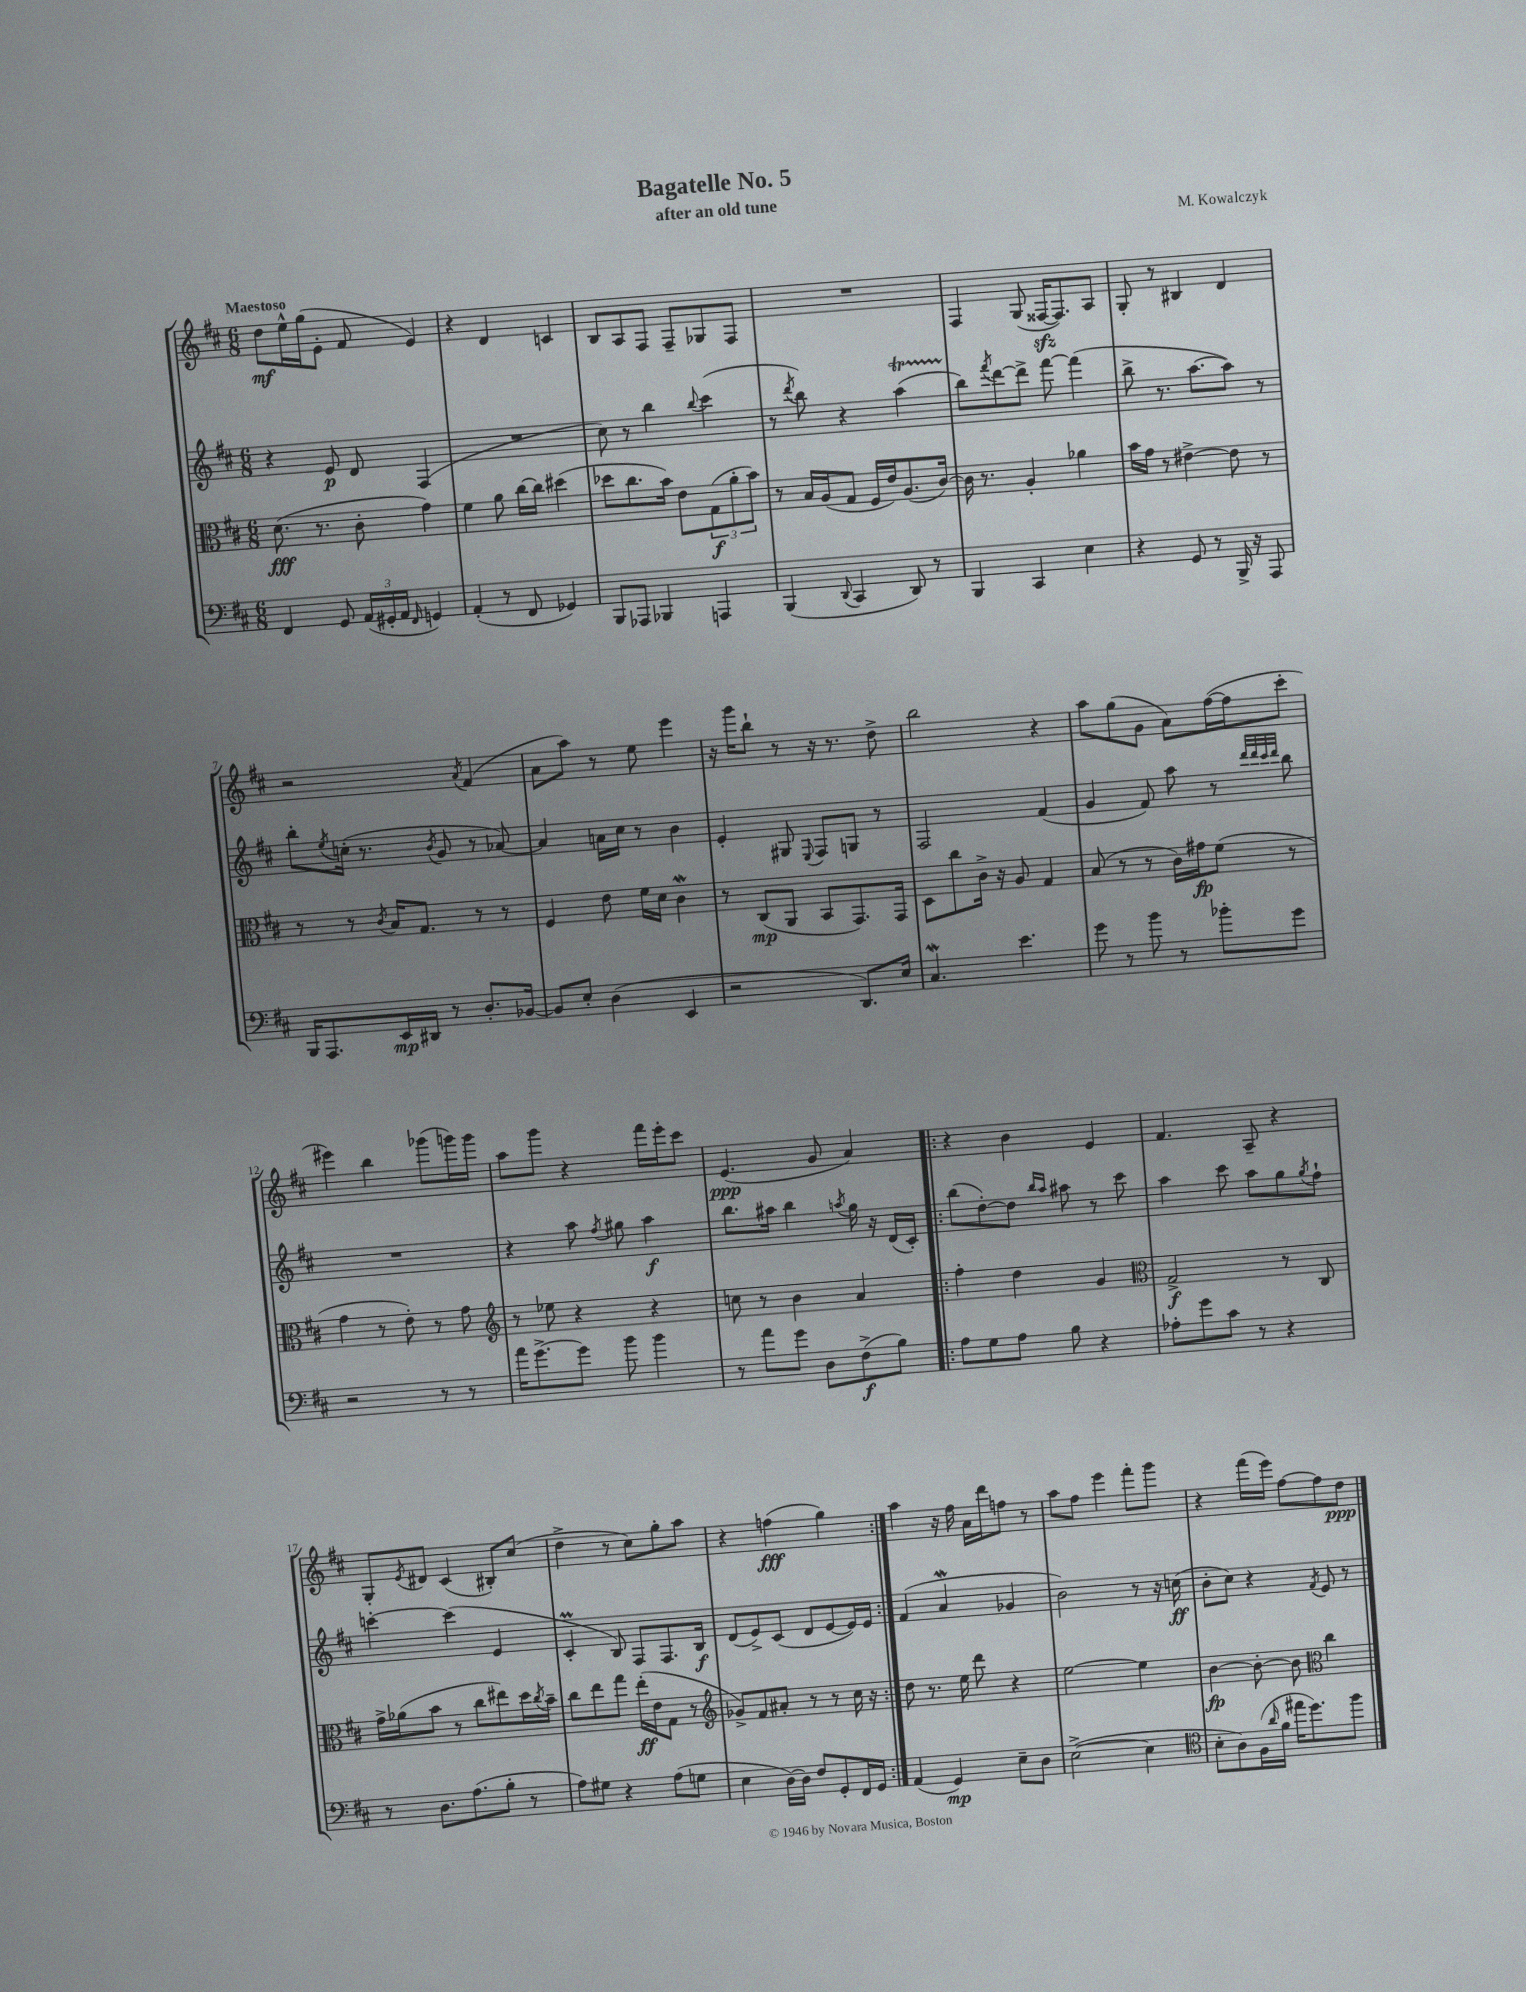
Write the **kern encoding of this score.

**kern	**kern	**kern	**kern
*staff4	*staff3	*staff2	*staff1
*clefF4	*clefC3	*clefG2	*clefG2
*k[f#c#]	*k[f#c#]	*k[f#c#]	*k[f#c#]
*M6/8	*M6/8	*M6/8	*M6/8
4FF#/	(8.d\	4r	8dd\L
.	.	.	16ee^^\L
.	8.r	.	(16gg\J
8GG/	.	8e/	8e'\J
(24AA/LL	8c#'\	8d/	8f#/
24GG#'/	.	.	.
24AA/JJ	.	.	.
16qqFF#/	.	.	.
4GG/)	4g\)	(4F#/	4e/)
=	=	=	=
(4AA'/	4f#\	2.r	4r
8r	8a\	.	4d/
8FF#/	[16cc#\LL	.	.
.	16cc#\]JJ	.	.
4GG-/)	(4dd#\	.	4c/
=	=	=	=
8BBB/L	8dd-\L	8cc#\)	8B/L
8AAA-/J	8.cc#\	8r	8A/
4BBB-/	.	4bb\	8F#/J
.	16b\Jk)	.	.
.	8e\L	.	8F#~/L
.	.	8qqbb/	.
4AAA/	(12G\	(4ccc#\	8G-/
.	12a'\	.	.
.	.	.	8F#/J
.	12b\J)	.	.
=	=	=	=
(4BBB/	8r	8r	2.r
.	.	8qddd/	.
.	16B/LL	8bb\)	.
.	(16A/J	.	.
8qqDD/	.	.	.
4CC#/	8G/J	4r	.
.	16F#/LL	.	.
.	16e/J)	.	.
8DD/)	(8.A/	(4aa\	.
8r	.	.	.
.	[16c#/Jk)	.	.
=	=	=	=
4BBB/	16c#\]	8bb\L)	4F#/
.	8.r	.	.
.	.	8qfff#/	.
.	.	[8ddd\	.
4CC#/	4A'/	8ddd^\]J	(8G/
.	.	[8fff#\	[16F##/LK
.	.	.	8.F##/])
4E\	4a-\	(4fff#\]	.
.	.	.	8A/J
=	=	=	=
4r	16b\LL	8bb^\	8G'/
.	16g\JJ	.	.
.	8r	8.r	8r
8GG/	[4e#^\	.	4B#/
.	.	[8.aa\L	.
8r	.	.	.
16BBB^/	8e#\]	8aa\]J)	4d/
16r	.	.	.
8AAA/	8r	8r	.
=	=	=	=
16BBB/LK	8r	8bb'\L	2r
8.AAA/	.	.	.
.	.	8qee/	.
.	8r	(16cc'\Jk	.
.	.	8.r	.
.	8qc#/	.	.
16EE/L	16B/LK	.	.
16DD#/JJ	8.G/J	.	.
.	.	8qb/	.
8r	.	8g/	.
.	.	.	8qa/
8.D'/L	8r	8r	(4f#/
.	8r	[8a-/)	.
[16BB-/Jk	.	.	.
=	=	=	=
8BB-/]L	4F#/	4a-/]	8a\L
8E'/J	.	.	8aa\J)
(4D\	8e\	16a\LL	8r
.	.	16cc#\JJ	.
.	16f#\LL	8r	8ee\
.	16d\JJ	.	.
4EE/	4c#\	4b\	4eee\
=	=	=	=
2r	8r	4e'/	16r
.	.	.	16ggg\LK
.	(8C#/L	.	8bb`\J
.	8AA/J	8G#/	8r
.	.	8qqE/	.
.	8BB/L	8F#/L	16r
.	.	.	8.r
8.DD/L)	8.GG/)	8G/J	.
.	.	8r	8dd^\
16E/Jk	16GG/Jk	.	.
=	=	=	=
4.C#/	8D\L	2F#/	2bb\
.	8cc#\	.	.
.	16c#^\Jk	.	.
.	16r	.	.
4.e\	8A/	.	.
.	4G/	(4f#/	4r
=	=	=	=
8g\	(8B/	4g/	8aa\L
8r	8r	.	(8gg\
8b\	8r	8f#/)	8g\J
8r	16c#\LL)	8aa\	8a\L)
.	16g#\J	.	.
8b-'\L	(8f#\J	8r	([16ff#\L
.	.	.	16ff#\]J
.	.	32qqddd/LLL	.
.	.	32qqddd/	.
.	.	32qqccc#/	.
.	.	32qqddd/JJJ	.
8g\J	8r	8bb\	8ccc#'\J
=	=	=	=
2r	4g\	2.r	4eee#\)
.	8r	.	4bb\
.	8e'\)	.	.
8r	8r	.	(8ggg-\L
8r	8g\	.	16ggg\L)
.	.	.	16ggg\JJ
=	=	=	=
*	*clefG2	*	*
16a\LK	8r	4r	8aa\L
[8.g^\	.	.	.
.	8ee-\	.	8ggg\J
8g\]J	4r	8aa\	4r
.	.	8qff#/	.
8b\	.	8gg#\	.
4b\	4r	4aa\	16fff#\LL
.	.	.	16eee'\J
.	.	.	8ccc#\J
=	=	=	=
8r	8cc\	8.bb\L	(4.e/
8a\L	8r	.	.
.	.	16aa#\Jk	.
8g\J	4b\	4bb\	.
8D\L	.	.	8g/
.	.	8qaa/	.
(8F#^\	4a/	16gg\	4a/)
.	.	16r	.
8B\J)	.	(16d/LL	.
.	.	16c#'/JJ)	.
=!|:	=!|:	=!|:	=!|:
8A\L	4ff#'\	(8bb\L	4r
8G\	.	[8dd'\)	.
8A\J	4dd\	8dd\]J	4b\
.	.	16qqbb/LL	.
.	.	16qqaa/JJ	.
8B\	.	8aa#\	.
4r	4g/	8r	4e/
.	.	8ccc#\	.
=	=	=	=
*	*clefC3	*	*
8A-'\L	2G^/	4aa\	4.f#/
8g\	.	.	.
8c#\J	.	8ccc#\	.
8r	.	8aa\L	8A~/
4r	8r	8gg\	4r
.	.	8qgg/	.
.	8C#/	8ff#`\J	.
=	=	=	=
8r	16g^\LL	[4ccc'\	8G'/L
.	(16a-\J	.	.
.	.	.	8qe/
8.D\L	8b\J	.	8d#/J
.	8r	(4ccc\]	(4c#/
(8.A\	.	.	.
.	8cc#\L	.	.
8B'\J	8ee#\)	4e/	8B#'/L)
8r	16dd\L	.	(8cc#/J
.	8qcc#/	.	.
.	16b~\JJ	.	.
=	=	=	=
8A\L)	8cc#\L	4c#'/	4dd^\
8G#\J	8ee\	.	.
4r	8gg\J	8B/)	8r
.	(16ee'\LL	8F#/L	8cc#\L)
.	16e\J	.	.
(8A\L	8G\J	8.F#/	8gg'\
8G\J	8r	.	8aa\J
.	.	16B/Jk	.
=	=	=	=
*	*clefG2	*	*
4E\	8g-^/L)	(8d/L	4r
.	8f#/	8e^/)	.
[16D\LL)	8a#'/J	(8c#/J	(4ff\
16D\]JJ	.	.	.
8F#/L	8r	8d/L	.
8GG'/	8r	[8e/	4gg\)
16FF#/L	16cc#\	16e/]L)	.
16GG/JJ	16r	16e/JJ	.
=:|!	=:|!	=:|!	=:|!
(4AA/	8dd\	(4f#/	4aa\
.	8.r	.	.
4GG/)	.	4a/	16r
.	16ee\	.	16ff#\
.	8ddd\	.	16a\LL
.	.	.	16ddd\J
8E~\L	4r	4g-/	8ff\J
8D\J	.	.	8r
=	=	=	=
([2E^\	[2ee\	2b\)	8aa\L
.	.	.	8ff#\J
.	.	.	4eee\
4E\]	4ee\]	8r	8fff#'\L
.	.	16r	8ggg\J
.	.	(16cc\	.
=	=	=	=
*clefC4	*	*	*
8B'\L	[4b\	8b'\L	4r
8A\)	.	8cc#\J)	.
(16F#\L	8b'\_	4r	(16fff#\LL
16qqa/	.	.	.
16f#\JJ	.	.	16eee\JJ)
16ee#\LK	8b\]	.	[8ff#\L
8.dd\)	.	.	.
*	*clefC3	*	*
.	.	8qf#/	.
.	4cc#\	8e/	8ff#\]
8ff#\J	.	8r	8dd\J
==	==	==	==
*-	*-	*-	*-
